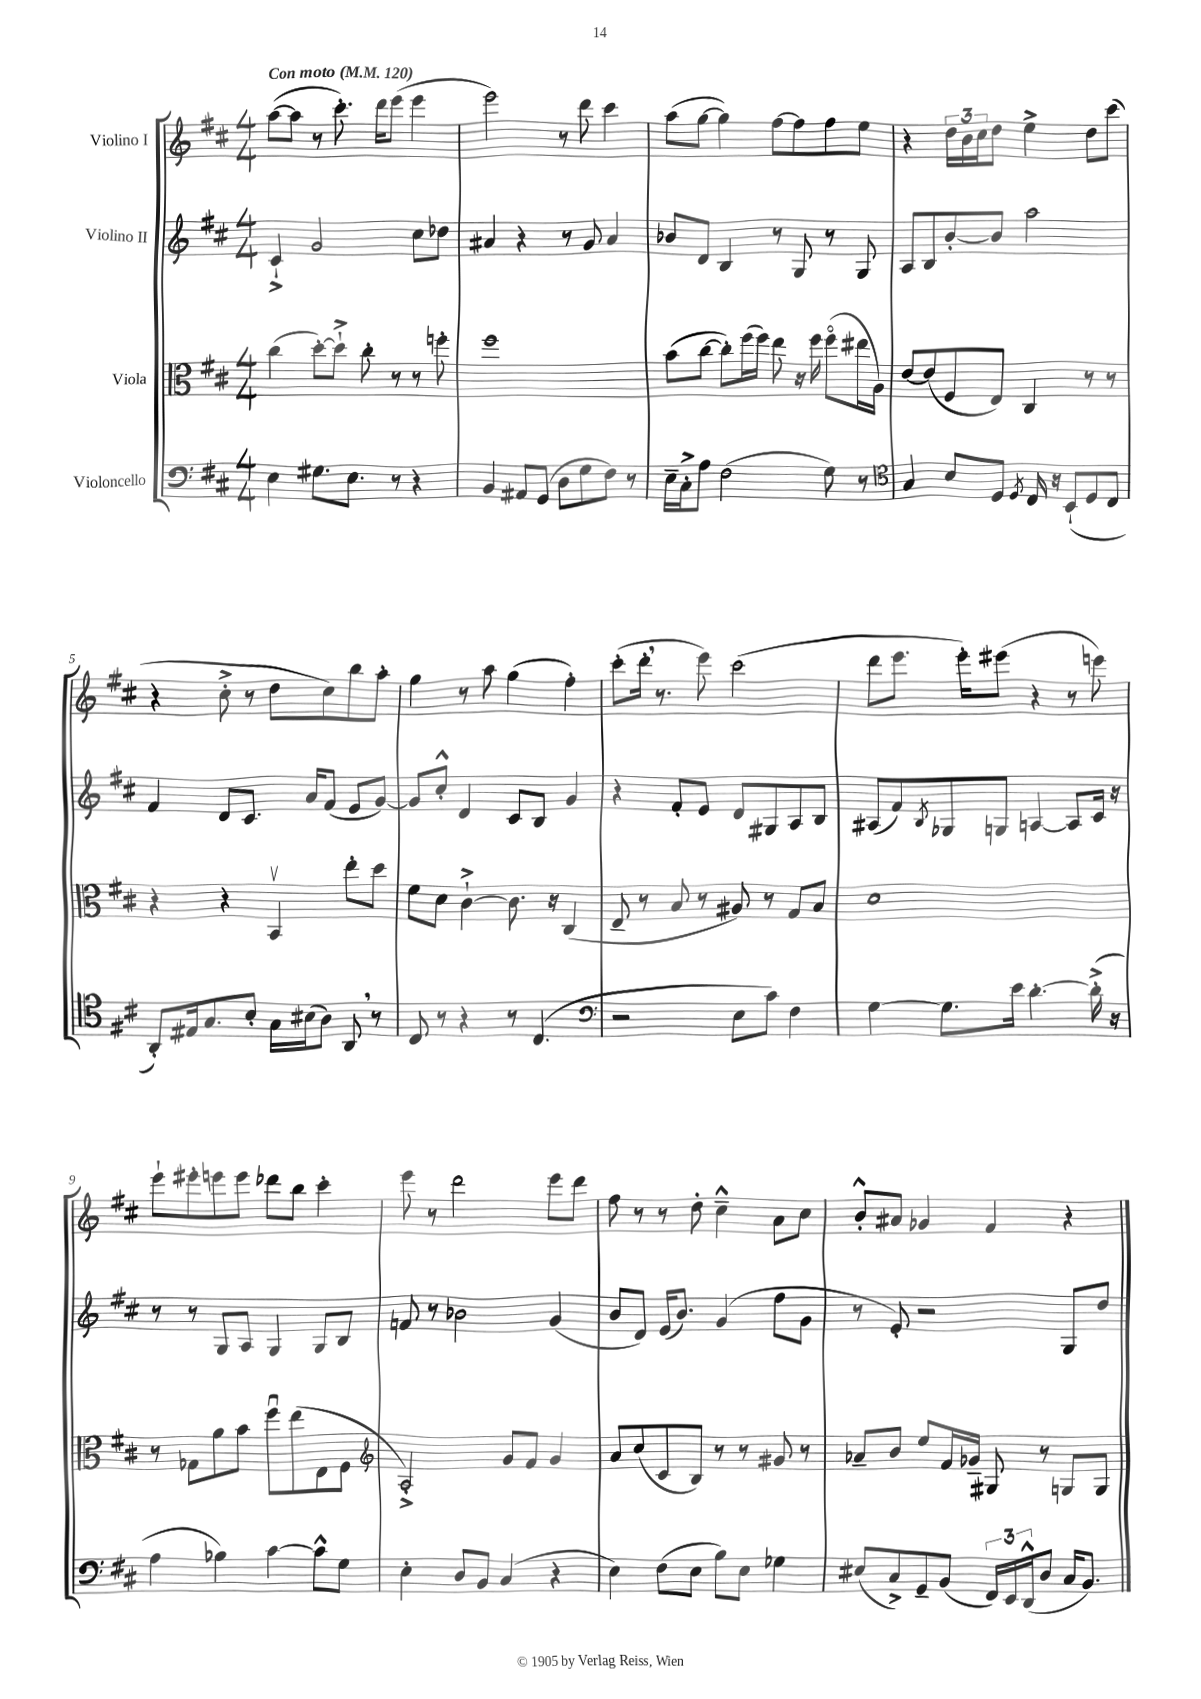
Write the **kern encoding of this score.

**kern	**kern	**kern	**kern
*part4	*part3	*part2	*part1
*staff4	*staff3	*staff2	*staff1
*I"Violoncello	*I"Viola	*I"Violino II	*I"Violino I
*clefF4	*clefC3	*clefG2	*clefG2
*k[f#c#]	*k[f#c#]	*k[f#c#]	*k[f#c#]
*M4/4	*M4/4	*M4/4	*M4/4
*MM120	*MM120	*MM120	*MM120
=1	=1	=1	=1
!	!	!	!LO:TX:a:B:t=Con moto
4E\	(4cc#\	4c#`^/	([8aa\L
.	.	.	8aa\J]
8.G#X\L	[8dd'\L)	2g/	8r
.	8dd`^\J]	.	8.ccc#'\)
8.E\J	.	.	.
.	8cc#'\	.	.
.	.	.	16ddd\KL
8r	8r	.	(8eee\J
4r	8r	8cc#\L	4eee\
.	8ffn'\	8dd-X\J	.
=2	=2	=2	=2
4BB/	1ff#	4a#X/	2eee\)
8AA#X/L	.	4r	.
(8GG/J	.	.	.
8D\L	.	8r	8r
8G\	.	8g/	8ddd\
8F#\J)	.	4a#/	4ccc#\
8r	.	.	.
=3	=3	=3	=3
16E~\LL	(8b\L	8b-X/L	(8aa\L
16C#'^\J	.	.	.
8A\J	[8cc#\J	8d/J	[8gg\J
(2F#\	8cc#'\L])	4B/	4gg\])
.	(16ff#\L	.	.
.	16ff#\JJ)	.	.
.	8ee\	8r	[8ff#\L
.	16r	8G/	8ff#\]
.	16ff#\	.	.
8G\)	(8ff#\L	8r	8ff#\
8r	16ee#X\L	8G/	8ee\J
.	16A\JJ)	.	.
=4	=4	=4	=4
*clefC4	*	*	*
4G/	[8e/L	8A/L	4r
.	(8e/]	8B/	.
8B/L	8F#/	[8b'/	24dd\LL
.	.	.	24b\
.	.	.	24cc#\J
8D/J	8E/J)	8b/J]	8dd\J
8qD/	.	.	.
16C#/	4C#/	2aa\	4ee^\
16r	.	.	.
(8BB`/L	.	.	.
8D/	8r	.	8dd\L
8C#/J	8r	.	(8ccc#\J
!!LO:LB:g=z
=5	=5	=5	=5
8AA'/L)	4r	4f#/	4r
16E#X/k	.	.	.
8.G/	.	.	.
.	4r	8d/L	8cc#'^\
8B'/J	.	8.c#/J	8r
16G\LL	4BBv/	.	8dd\L
(16B#X\J	.	16a/KL	.
8A\J)	.	(8f#/J	8cc#\)
8AA,/	8ee'\L	8e/L	8bb\
8r	8dd\J	[8g/J)	8aa'\J
=6	=6	=6	=6
8C#/	8f#\L	8g/L]	4gg\
8r	8d\J	8cc#'^^/J	.
4r	[4c#`^\	4d/	8r
.	.	.	8aa\
8r	8.c#\]	8c#/L	(4gg\
(4.C#/	.	8B/J	.
.	16r	.	.
.	(4C#/	4g/	4ff#'\)
=7	=7	=7	=7
*clefF4	*	*	*
2r	8E~/	4r	(8ccc#'\L
.	8r	.	16ddd',\Jk
.	.	.	8.r
.	8B/	8f#'/L	.
.	8r	8e/J	8eee\)
8E\L	8A#X/)	8d/L	(2ccc#\
8c#\J)	8r	8G#X/	.
4F#\	8G/L	8A/	.
.	8B/J	8B/J	.
=8	=8	=8	=8
[4G\	1d	(8A#X/L	8ddd\L
.	.	8f#/)	8.eee\J
.	.	8qB/	.
8.G\L]	.	8G-X/	.
.	.	.	16eee'\KL)
.	.	8Gn/J	(8eee#X\J
16e\Jk	.	.	.
[4.d'\	.	[4An/	4r
.	.	8A/L]	8r
(16d'^\]	.	16c#/Jk	8eeen\)
16r	.	16r	.
!!LO:LB:g=z
=9	=9	=9	=9
4A\	8r	8r	8eee`\L
.	8G-X\L	8r	8eee#X'\
4B-X\)	8a\	8G/L	8eeen\
.	8b\J	8A/J	8eee\J
[4c#\	8ff#u\L	4G/	8ddd-X\L
.	(8ee\	.	8bb\J
8c#^^\L]	8E\	8G/L	4ccc#'\
8G\J	8F#\J	8B/J	.
=10	=10	=10	=10
*	*clefG2	*	*
4E'\	2A'^/)	8fn/	8eee\
.	.	8r	8r
8D/L	.	2b-X\	2ddd\
8BB/J	.	.	.
(4C#/	8g/L	.	.
.	8f#/J	.	.
4r	4g/	(4g/	8eee\L
.	.	.	8ddd\J
=11	=11	=11	=11
4E\)	8a/L	8b/L	8ff#\
.	(8cc#/	8d/J)	8r
(8F#\L	8c#/	(16e/KL	8r
.	.	8.b/J)	.
8E\J	8B/J)	.	8dd'\
8B\L)	8r	(4g/	4cc#~^^\
8E\J	8r	.	.
4G-X\	8g#X/	8ff#\L	8a\L
.	8r	8g\J	8cc#\J
=12	=12	=12	=12
(8E#X/L	8a-X~/L	8r	8b'^^/L
8C#^/)	8b/J	8e'/)	8a#X/J
8GG~/	8ee/L	2r	4g-X/
(8BB/J	16f#/L	.	.
.	16g-X~/JJ	.	.
24FF#/LL)	8G#X/	.	4f#/
24EE/	.	.	.
(24DD^^/J	.	.	.
8D/J	8r	.	.
16C#/KL	8Gn/L	8G/L	4r
8.BB/J)	.	.	.
.	8G/J	8dd/J	.
==	==	==	==
*-	*-	*-	*-
